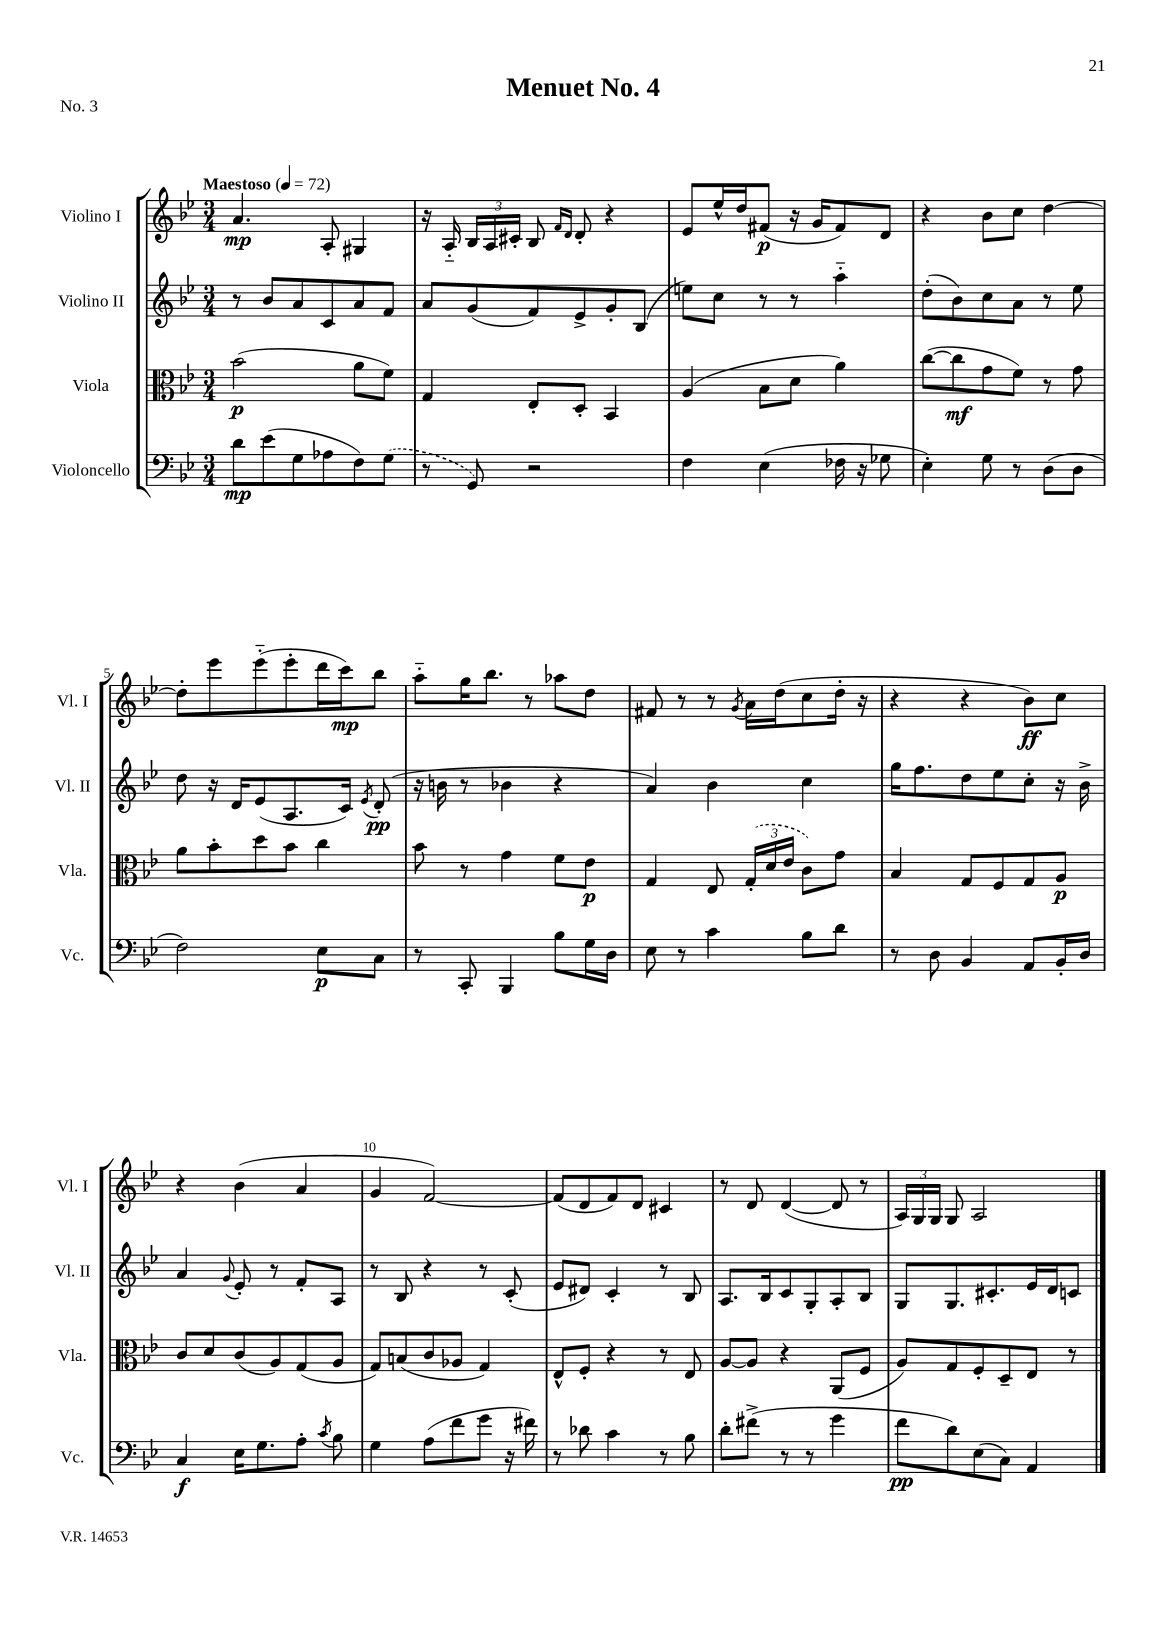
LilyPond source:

\header { title = "Menuet No. 4" piece = "No. 3" }
<<
\new StaffGroup <<
\new Staff = "s0" \with { instrumentName = "Violino I" shortInstrumentName = "Vl. I" } {
    \clef treble \key bes \major \numericTimeSignature \time 3/4 \tempo "Maestoso" 4 = 72
    \autoBeamOff a'4.\mp a8-. gis4 |
    r16 a16-_ \tuplet 3/2 { bes16[ a16 cis'16]-. } bes8 \grace { f'16[ d'16] } d'8-. r4 |
    ees'8[ ees''16-^ d''16 fis'8]\p( r16 g'16[ fis'8) d'8] |
    r4 bes'8[ c''8] d''4~ |
    d''8[-. ees'''8 ees'''8-_( ees'''8-. d'''16 c'''16\mp) bes''8] |
    a''8[-_ g''16 bes''8.] r8 aes''8[ d''8] |
    fis'8 r8 r8 \acciaccatura { g'8 } a'16[ d''16( c''8 d''16]-. r16 |
    r4 r4 bes'8[\ff) c''8] |
    r4 bes'4( a'4 |
    g'4 f'2~) |
    f'8[( d'8 f'8) d'8] cis'4 |
    r8 d'8 d'4~( d'8 r8 |
    \tuplet 3/2 { a16[) g16 g16] } g8 a2 \bar "|." |
}
\new Staff = "s1" \with { instrumentName = "Violino II" shortInstrumentName = "Vl. II" } {
    \clef treble \key bes \major \numericTimeSignature \time 3/4
    \autoBeamOff r8 bes'8[ a'8 c'8 a'8 f'8] |
    a'8[ g'8( f'8) ees'8-> g'8-. bes8]( |
    e''8[) c''8] r8 r8 a''4-_ |
    d''8[-.( bes'8) c''8 a'8] r8 ees''8 |
    d''8 r16 d'16[ ees'8( a8. c'16]) \acciaccatura { ees'8 } d'8-.\pp( |
    r16 b'16 r8 bes'4 r4 |
    a'4) bes'4 c''4 |
    g''16[ f''8. d''8 ees''8 c''8]-. r16 bes'16-> |
    a'4 \appoggiatura { g'8 } ees'8-. r8 f'8[-. a8] |
    r8 bes8 r4 r8 c'8-.( |
    ees'8[ dis'8]) c'4-. r8 bes8 |
    a8.[ bes16 c'8 g8-. a8-. bes8] |
    g8[ g8. cis'8.-. ees'16 d'16 c'8] \bar "|." |
}
\new Staff = "s2" \with { instrumentName = "Viola" shortInstrumentName = "Vla." } {
    \clef alto \key bes \major \numericTimeSignature \time 3/4
    \autoBeamOff bes'2\p( a'8[ f'8]) |
    g4 ees8[-. d8]-. bes,4 |
    a4( bes8[ d'8] a'4) |
    c''8[~( c''8\mf g'8 f'8]) r8 g'8 |
    a'8[ bes'8-. d''8 bes'8] c''4 |
    bes'8 r8 g'4 f'8[ ees'8]\p |
    g4 ees8 \tuplet 3/2 { \once \slurDashed g16[-.( d'16 ees'16] } c'8[) g'8] |
    bes4 g8[ f8 g8 a8]\p |
    c'8[ d'8 c'8( a8) g8( a8] |
    g8[) b8( c'8 aes8] g4) |
    ees8[-^ f8]-. r4 r8 ees8 |
    a8[~ a8] r4 a,8[( f8] |
    a8[) g8 f8-. d8-- ees8] r8 \bar "|." |
}
\new Staff = "s3" \with { instrumentName = "Violoncello" shortInstrumentName = "Vc." } {
    \clef bass \key bes \major \numericTimeSignature \time 3/4
    \autoBeamOff d'8[\mp ees'8( g8 aes8 f8) \once \slurDashed g8]( |
    r8 g,8) r2 |
    f4 ees4( fes16 r16 ges8 |
    ees4-.) g8 r8 d8[( d8] |
    f2) ees8[\p c8] |
    r8 c,8-. bes,,4 bes8[ g16 d16] |
    ees8 r8 c'4 bes8[ d'8] |
    r8 d8 bes,4 a,8[ bes,16-. d16] |
    c4\f ees16[ g8. a8]-. \acciaccatura { c'8 } bes8 |
    g4 a8[( f'8 g'8] r16 fis'16) |
    r8 des'8 c'4 r8 bes8 |
    d'8[-. fis'8]->( r8 r8 g'4 |
    f'8[\pp d'8) ees8( c8]) a,4 \bar "|." |
}
>>
>>
\layout { \context { \Score \override BarNumber.break-visibility = ##(#f #t #t) barNumberVisibility = #(every-nth-bar-number-visible 5) } }
